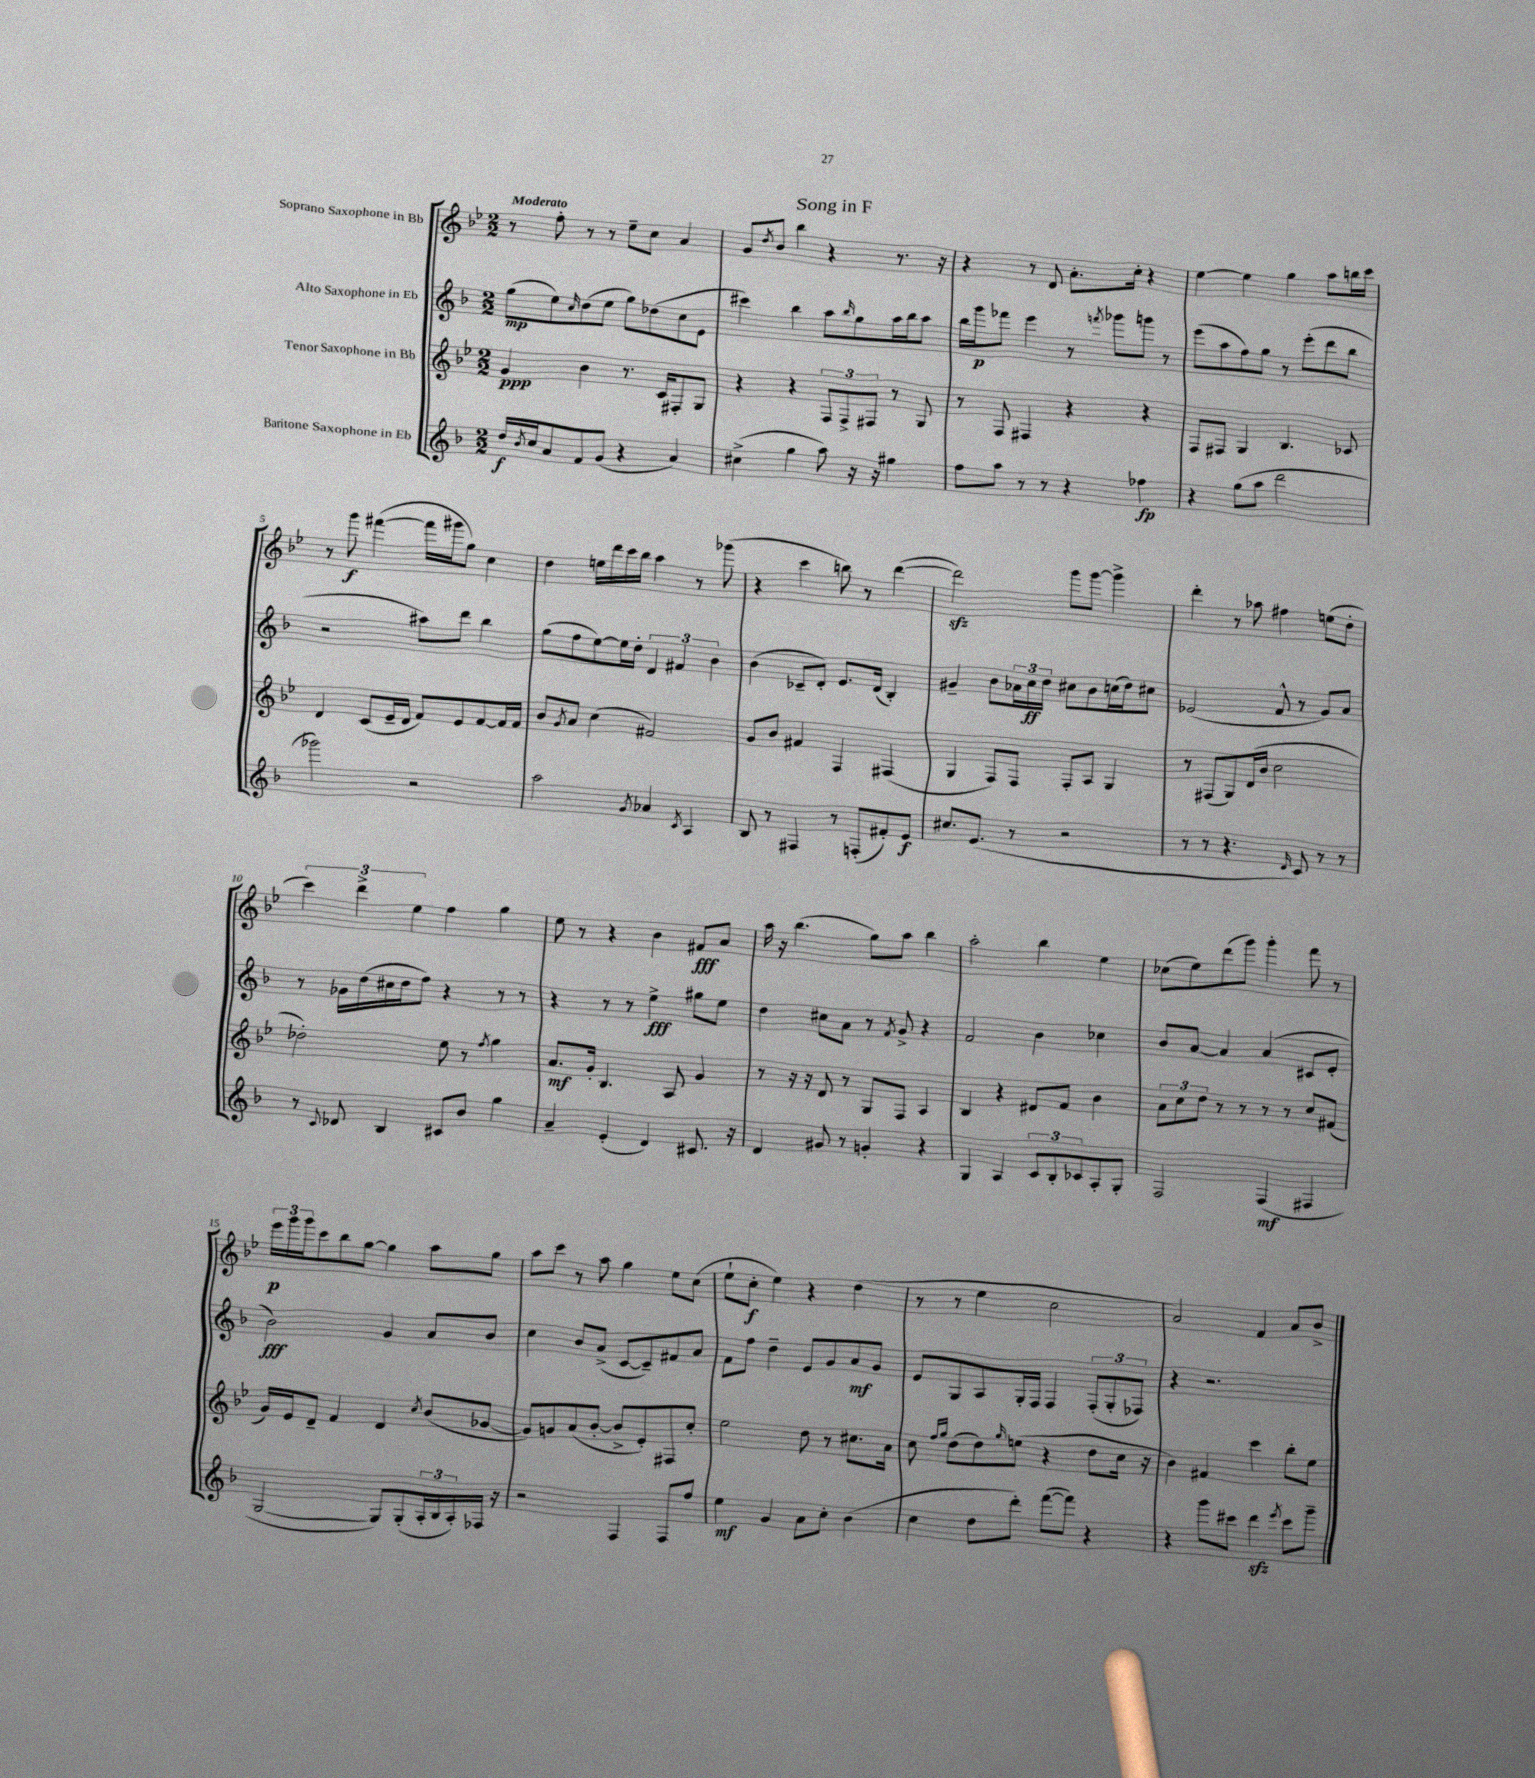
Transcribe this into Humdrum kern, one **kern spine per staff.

**kern	**dynam	**kern	**dynam	**kern	**dynam	**kern	**dynam
*part4	*part4	*part3	*part3	*part2	*part2	*part1	*part1
*staff4	*staff4	*staff3	*staff3	*staff2	*staff2	*staff1	*staff1
*I"Baritone Saxophone in Eb	*	*I"Tenor Saxophone in Bb	*	*I"Alto Saxophone in Eb	*	*I"Soprano Saxophone in Bb	*
*clefG2	*	*clefG2	*	*clefG2	*	*clefG2	*
*k[b-]	*	*k[b-e-]	*	*k[b-]	*	*k[b-e-]	*
*M2/2	*	*M2/2	*	*M2/2	*	*M2/2	*
=1	=1	=1	=1	=1	=1	=1	=1
!	!	!	!	!	!	!LO:TX:a:B:t=Moderato	!
16dd/LL	f	4g/	ppp	(8gg\L	mp	8r	.
8qb-/	.	.	.	.	.	.	.
16cc/J	.	.	.	.	.	.	.
8a/	.	.	.	8ee\)	.	8ff'\	.
.	.	.	.	16qqcc/	.	.	.
8f/	.	4b-\	.	(8dd\	.	8r	.
(8g/J	.	.	.	8ee\J	.	8r	.
4r	.	8.r	.	8gg\L)	.	8ee-~\L	.
.	.	.	.	(8dd-X\	.	8cc\J	.
.	.	16c/KL	.	.	.	.	.
4a/)	.	8F#X'/	.	8cc\	.	4a/	.
.	.	8G/J	.	8e\J	.	.	.
=2	=2	=2	=2	=2	=2	=2	=2
(4cc#X^\	.	4r	.	4ccc#X\)	.	8g/L	.
.	.	.	.	.	.	8qdd/	.
.	.	.	.	.	.	8b-/J	.
4gg\	.	4r	.	4bb-\	.	4bb-\	.
8aa\)	.	12F/L	.	8aa\L	.	4r	.
.	.	12F^/	.	.	.	.	.
.	.	.	.	16qqbb-/	.	.	.
16r	.	.	.	8gg\	.	.	.
.	.	12F#X/J	.	.	.	.	.
16r	.	.	.	.	.	.	.
4gg#X\	.	8r	.	16aa\L	.	8.r	.
.	.	.	.	16bb-\J	.	.	.
.	.	8G/	.	8aa\J	.	.	.
.	.	.	.	.	.	16r	.
=3	=3	=3	=3	=3	=3	=3	=3
8ff\L	.	8r	.	16bb-\LL	.	4r	.
.	.	.	.	16ggg\J	p	.	.
8aa\J	.	8F/	.	8fff-X\J	.	.	.
8r	.	4F#X/	.	4eee\	.	8r	.
8r	.	.	.	.	.	8d/	.
4r	.	4r	.	8r	.	8.a'\L	.
.	.	.	.	8qfffn/	.	.	.
.	.	.	.	8ggg-X\L	.	.	.
.	.	.	.	.	.	16cc'\Jk	.
4ff-X\	fp	4r	.	8gggn\J	.	4r	.
.	.	.	.	8r	.	.	.
=4	=4	=4	=4	=4	=4	=4	=4
4r	.	8F/L	.	(8eee\L	.	[4ee-\	.
.	.	8F#X/J	.	8aa\	.	.	.
(8gg\L	.	4G/	.	8ff\)	.	4ee-\]	.
8aa\J	.	.	.	8gg\J	.	.	.
2ddd\	.	4.B-/	.	8r	.	4gg\	.
.	.	.	.	(8eee'\L	.	.	.
.	.	.	.	8ddd\	.	8aa\L	.
.	.	8c-X/	.	8bb-\J	.	16bbn\L	.
.	.	.	.	.	.	16ccc\JJ	.
!!LO:LB:g=z
=5	=5	=5	=5	=5	=5	=5	=5
2ggg-X\)	.	4d/	.	2r	.	8r	.
.	.	.	.	.	.	8ggg\	f
.	.	(8c/L	.	.	.	([4fff#X\	.
.	.	16e-~/L	.	.	.	.	.
.	.	16d/JJ	.	.	.	.	.
2r	.	8f/L)	.	8aa#X\L)	.	16fff#\LL]	.
.	.	.	.	.	.	16ggg#X\J	.
.	.	8e-/	.	8ddd\J	.	8gg\J)	.
.	.	[8f/	.	4bb-\	.	4cc\	.
.	.	16f/L]	.	.	.	.	.
.	.	16f/JJ	.	.	.	.	.
=6	=6	=6	=6	=6	=6	=6	=6
2aa\	.	8b-/L	.	(8gg\L	.	4dd\	.
.	.	8qg/	.	.	.	.	.
.	.	8a/J	.	8ff\	.	.	.
.	.	(4cc\	.	[8ee\)	.	16een\LL	.
.	.	.	.	.	.	16ddd\	.
.	.	.	.	16ee\L]	.	16ccc\	.
.	.	.	.	16dd'\JJ	.	16bb-\JJ	.
8qg/	.	.	.	.	.	.	.
4a-X/	.	2f#X/)	.	6d/	.	4aa\	.
.	.	.	.	6f#X/	.	.	.
8qc/	.	.	.	.	.	.	.
4A/	.	.	.	.	.	8r	.
.	.	.	.	6b-\	.	.	.
.	.	.	.	.	.	(8ggg-X\	.
=7	=7	=7	=7	=7	=7	=7	=7
8B-/	.	8g/L	.	(4b-\	.	4r	.
8r	.	8b-/J	.	.	.	.	.
4F#X/	.	4f#X/	.	8c-X~/L	.	4ccc\	.
.	.	.	.	8d'/J)	.	.	.
8r	.	4F/	.	8.e/L	.	8bbn\)	.
(8Fn'/L	.	.	.	.	.	8r	.
.	.	.	.	(16d/Jk	.	.	.
8f#X'/)	.	(4F#X/	.	4B-'/)	.	([4ddd\	.
8e/J	f	.	.	.	.	.	.
=8	=8	=8	=8	=8	=8	=8	=8
8.cc#X/L	.	4G/	.	4g#X~/	.	2dddzz\])	.
(8.e/J	.	.	.	.	.	.	.
.	.	8F/L)	.	8b-\L	.	.	.
8r	.	8F/J	.	24a-X\L	.	.	.
.	.	.	.	24cc\	ff	.	.
.	.	.	.	24dd\JJ	.	.	.
2r	.	8F'/L	.	8cc#X\L	.	8ggg\L	.
.	.	8A/J	.	8b-\	.	[8ggg\J	.
.	.	4G/	.	(16ccn\L	.	4ggg^\]	.
.	.	.	.	16dd\J)	.	.	.
.	.	.	.	8cc#X\J	.	.	.
=9	=9	=9	=9	=9	=9	=9	=9
8r	.	8r	.	(2e-X/	.	4ddd'\	.
8r	.	(8F#X/L	.	.	.	.	.
4.r	.	8G/)	.	.	.	8r	.
.	.	(16d/L	.	.	.	8aa-X\	.
.	.	16b-/JJ	.	.	.	.	.
.	.	2cc\	.	8f^^/	.	4ff#X\	.
16qqd/	.	.	.	.	.	.	.
8c/)	.	.	.	8r	.	.	.
8r	.	.	.	8g/L)	.	(8een\L	.
8r	.	.	.	8a/J	.	8dd'\J	.
!!LO:LB:g=z
=10	=10	=10	=10	=10	=10	=10	=10
8r	.	2dd-X'\)	.	8r	.	6ccc\)	.
8qqc/	.	.	.	.	.	.	.
8d-X/	.	.	.	16g-X\LL	.	.	.
.	.	.	.	.	.	6ddd^\	.
.	.	.	.	(16dd\	.	.	.
4B-/	.	.	.	16cc#X\	.	.	.
.	.	.	.	16dd\J	.	.	.
.	.	.	.	.	.	6ee-\	.
.	.	.	.	8ff\J)	.	.	.
8c#X/L	.	8ee-\	.	4r	.	4ff\	.
8b-/J	.	8r	.	.	.	.	.
.	.	8qff/	.	.	.	.	.
4gg\	.	4gg\	.	8r	.	4gg\	.
.	.	.	.	8r	.	.	.
=11	=11	=11	=11	=11	=11	=11	=11
4a~/	.	8.a/L	mf	4r	.	8ee-\	.
.	.	.	.	.	.	8r	.
.	.	16g'/Jk	.	.	.	.	.
(4e'/	.	4.B-/	.	8r	.	4r	.
.	.	.	.	8r	.	.	.
4d/)	.	.	.	4ee^\	fff	4b-\	.
.	.	8A/	.	.	.	.	.
8.c#X/	.	4g/	.	8gg#X\L	.	8f#X/L	fff
.	.	.	.	8ee\J	.	8a/J	.
16r	.	.	.	.	.	.	.
=12	=12	=12	=12	=12	=12	=12	=12
4d/	.	8r	.	4dd\	.	16aa\	.
.	.	.	.	.	.	16r	.
.	.	16r	.	.	.	(4.bb-\	.
.	.	16r	.	.	.	.	.
8g#X/	.	8d/	.	8cc#X\L	.	.	.
8r	.	8r	.	8a\J	.	.	.
4gn'/	.	8G/L	.	8r	.	8gg\L)	.
.	.	.	.	8qf/	.	.	.
.	.	8F/J	.	8g^/	.	8aa\J	.
4r	.	4A/	.	4r	.	4bb-\	.
=13	=13	=13	=13	=13	=13	=13	=13
4G/	.	4B-/	.	2f/	.	2aa'\	.
4A/	.	4r	.	.	.	.	.
12c/L	.	8d#X/L	.	4b-\	.	4bb-\	.
12B-'/	.	.	.	.	.	.	.
.	.	8f/J	.	.	.	.	.
12c-X/	.	.	.	.	.	.	.
8A'/	.	4b-\	.	4cc-X\	.	4ee-\	.
8G'/J	.	.	.	.	.	.	.
=14	=14	=14	=14	=14	=14	=14	=14
2F/	.	12a\L	.	8b-/L	.	(8cc-X\L	.
.	.	12cc\	.	.	.	.	.
.	.	.	.	[8a/J	.	8ee-\)	.
.	.	12dd\J	.	.	.	.	.
.	.	8r	.	4a/]	.	(8ddd\	.
.	.	8r	.	.	.	8ggg\J)	.
(4F/	mf	8r	.	(4a/	.	4ggg'\	.
.	.	8r	.	.	.	.	.
4F#X/	.	8cc/L	.	8c#X/L	.	8fff\	.
.	.	(8f#X/J	.	8e'/J	.	8r	.
!!LO:LB:g=z
=15	=15	=15	=15	=15	=15	=15	=15
[2G/	.	16g/LL)	.	2b-\)	fff	24eee-\LL	p
.	.	.	.	.	.	24ggg\	.
.	.	16e-/J	.	.	.	.	.
.	.	.	.	.	.	24ggg\J	.
.	.	8d~/J	.	.	.	8ccc\	.
.	.	4f/	.	.	.	8bb-\	.
.	.	.	.	.	.	[8gg\J	.
8G/L])	.	4d/	.	4g/	.	4gg\]	.
(8G'/	.	.	.	.	.	.	.
.	.	8qcc/	.	.	.	.	.
24A'/L	.	(8b-/L	.	8a/L	.	8aa\L	.
24B-/	.	.	.	.	.	.	.
24A'/)	.	.	.	.	.	.	.
16F-X/JJ	.	[8g-X/J	.	8b-/J	.	8gg\J	.
16r	.	.	.	.	.	.	.
=16	=16	=16	=16	=16	=16	=16	=16
2r	.	8g-/L])	.	4cc\	.	8aa\L	.
.	.	8gn/	.	.	.	8ccc\J	.
.	.	(8a/	.	8b-/L	.	8r	.
.	.	[8b-'/J	.	(8a^/J	.	8aa\	.
4F/	.	8b-^/L]	.	[8c/L	.	4gg\	.
.	.	8e-'/)	.	8c~/])	.	.	.
8F/L	.	8F#X/	.	8f#X/	.	8ee-\L	.
8ff/J	.	8cc'/J	.	8a/J	.	(8cc\J	.
=17	=17	=17	=17	=17	=17	=17	=17
4ee\	mf	2ee-\	.	8f\L	.	8ee-`\L	.
.	.	.	.	8ff\J	.	8cc'\J	f
4g/	.	.	.	4dd~\	.	4ee-\)	.
8a\L	.	8dd\	.	8e/L	.	4r	.
8cc'\J	.	8r	.	8g/	.	.	.
(4b-\	.	8.cc#X\L	.	8a/	mf	(4dd\	.
.	.	.	.	8g/J	.	.	.
.	.	16a\Jk	.	.	.	.	.
=18	=18	=18	=18	=18	=18	=18	=18
4cc\	.	8cc\	.	8e/L	.	8r	.
.	.	16qqff/LL	.	.	.	.	.
.	.	16qqgg/JJ	.	.	.	.	.
.	.	(8dd\L	.	8G/	.	8r	.
8dd\L	.	8dd\)	.	8A/	.	4ee-\	.
.	.	16qqgg/	.	.	.	.	.
8ddd'\J)	.	(8een\J	.	16G'/L	.	.	.
.	.	.	.	16F/JJ	.	.	.
([8fff\L	.	4r	.	4F/	.	2cc\	.
8fff\J])	.	.	.	.	.	.	.
4r	.	8dd\L	.	(12F'/L	.	.	.
.	.	.	.	12G'/	.	.	.
.	.	16cc\Jk	.	.	.	.	.
.	.	.	.	12F-X/J)	.	.	.
.	.	16r	.	.	.	.	.
=19	=19	=19	=19	=19	=19	=19	=19
4r	.	4b-\)	.	4r	.	2a/)	.
8ggg\L	.	4f#X/	.	2.r	.	.	.
8ccc#X\J	.	.	.	.	.	.	.
4dddzz\	.	4ccc\	.	.	.	4f/	.
8qeee/	.	.	.	.	.	.	.
8ccc#\L	.	8bb-'\L	.	.	.	8a/L	.
8ggg~\J	.	8ee-\J	.	.	.	8b-^/J	.
==	==	==	==	==	==	==	==
*-	*-	*-	*-	*-	*-	*-	*-
